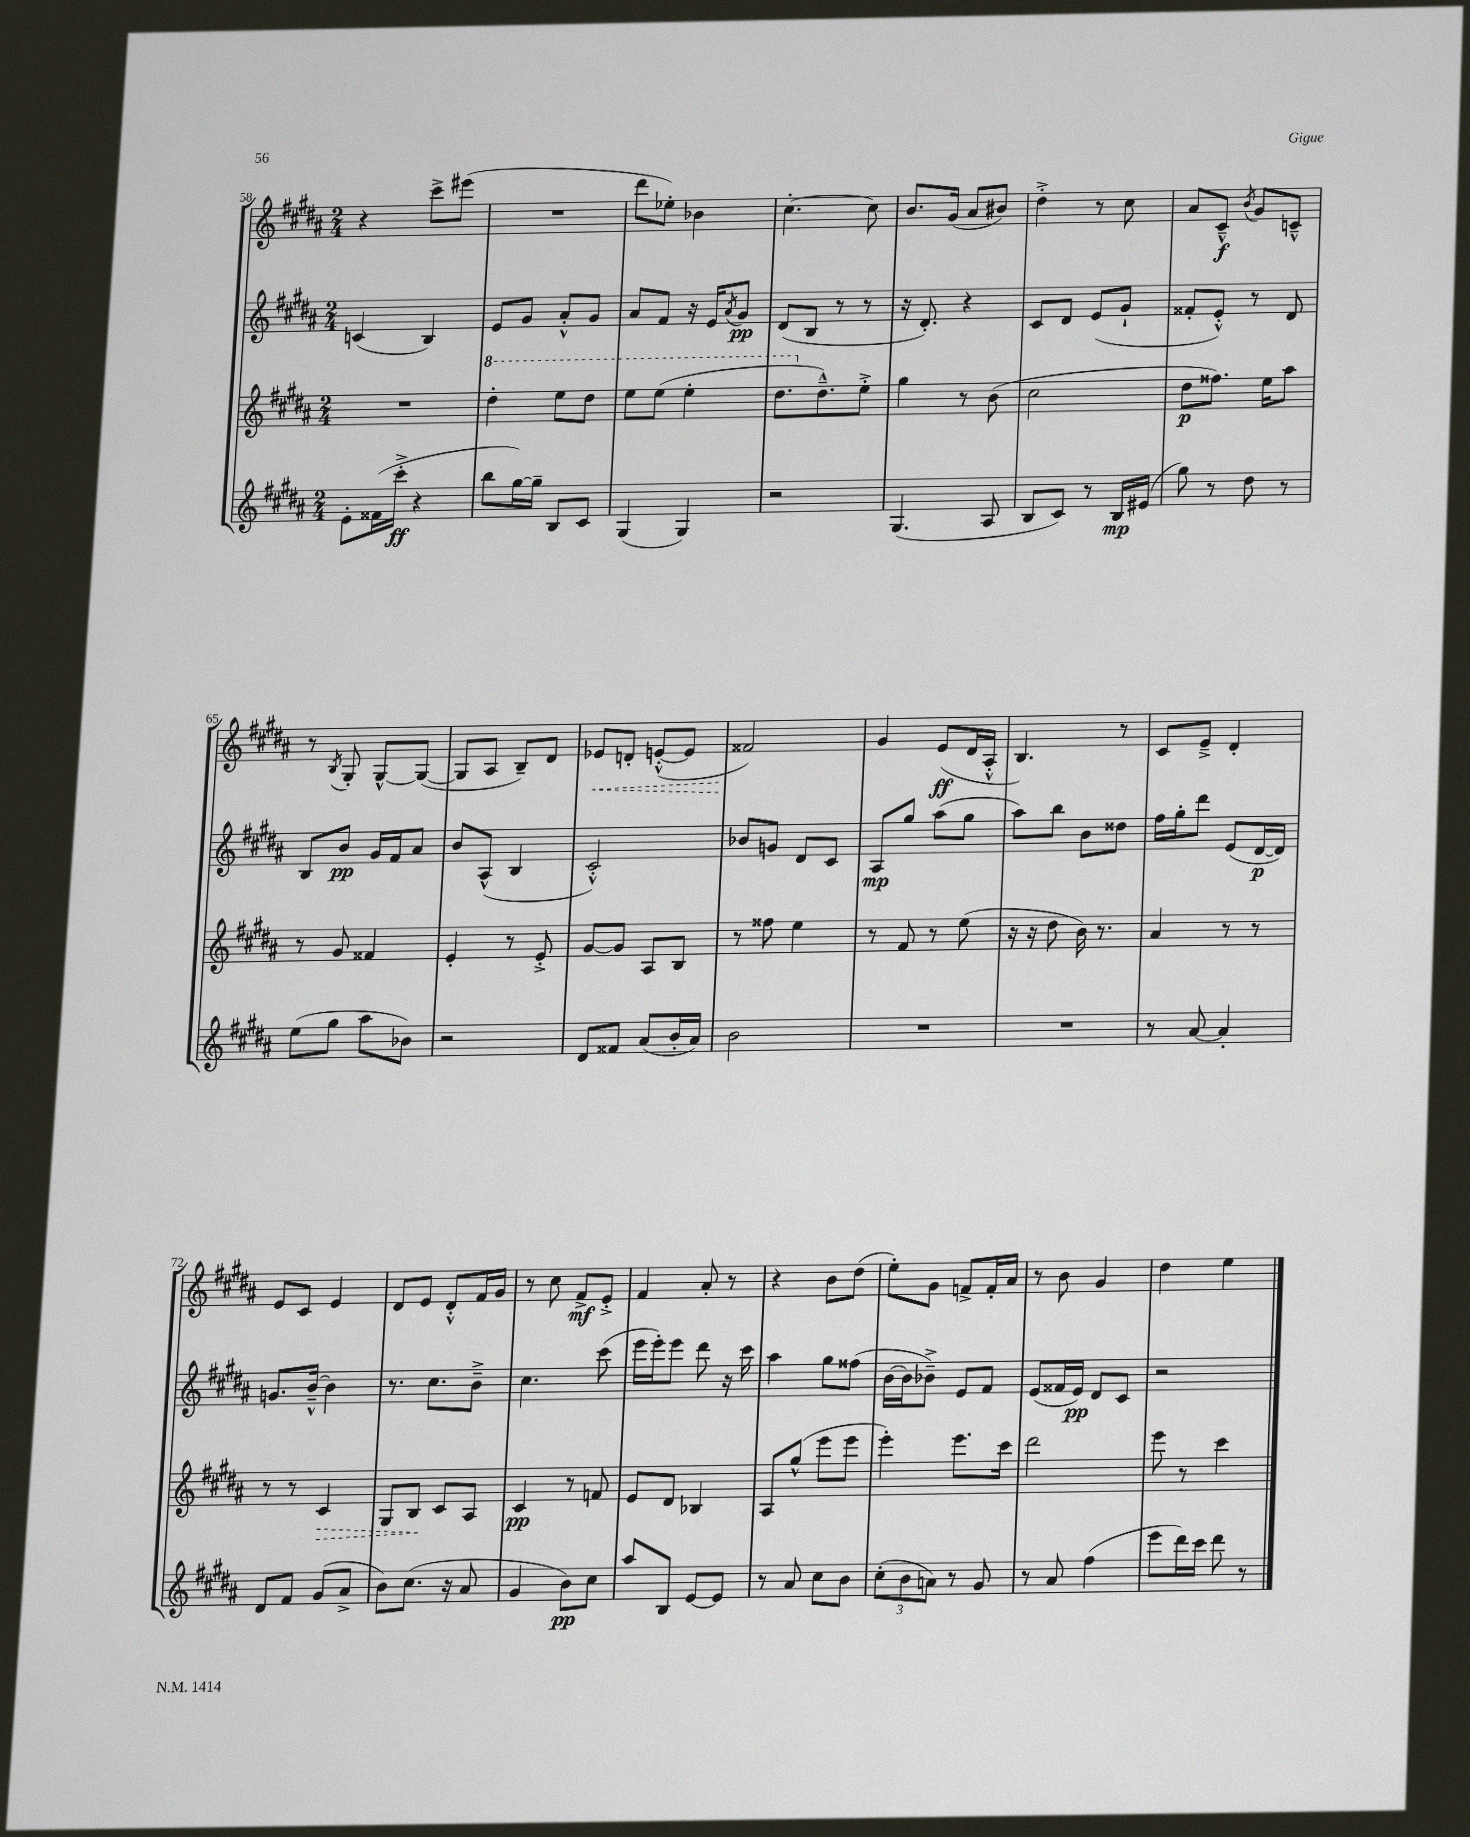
<<
\new StaffGroup <<
\new Staff = "s0" {
    \clef treble \key b \major \numericTimeSignature \time 2/4
    r4 cis'''8-> eis'''8( |
    R2 |
    dis'''8 ees''8-.) bes'4 |
    cis''4.~-. cis''8 |
    b'8. gis'16( ais'8 bis'8) |
    dis''4-.-> r8 cis''8 |
    ais'8 cis'8---^\f \acciaccatura { b'8 } gis'8 c'8---^ |
    r8 \acciaccatura { b8 } gis8-. gis8~-^ gis8~( |
    gis8 ais8 b8--) dis'8 |
    \once \override Hairpin.style = #'dashed-line ees'8\< d'8-. e'8~-.-^( e'8 |
    fisis'2\!) |
    gis'4 e'8\ff( dis'16 ais16-.-^ |
    b4.) r8 |
    cis'8 e'8---> dis'4-. |
    e'8 cis'8 e'4 |
    dis'8 e'8 dis'8-.-^ fis'16 gis'16 |
    r8 cis''8 fis'8->\mf e'8-.-> |
    fis'4 ais'8-. r8 |
    r4 b'8 dis''8( |
    e''8-.) gis'8 f'8-> f'16-. ais'16 |
    r8 b'8 gis'4 |
    dis''4 e''4 \bar "|." |
}
\new Staff = "s1" {
    \clef treble \key b \major \numericTimeSignature \time 2/4
    c'4( b4) |
    e'8 gis'8 ais'8-.-^ gis'8 |
    ais'8 fis'8 r16 e'16 \acciaccatura { ais'8 } gis'8\pp |
    dis'8( b8 r8 r8 |
    r16 dis'8.-.) r4 |
    cis'8 dis'8 e'8( gis'8-! |
    fisis'8-. e'8-.-^) r8 dis'8 |
    b8 b'8\pp gis'16 fis'16 ais'8 |
    b'8 ais8-^( b4 |
    cis'2-.-^) |
    bes'8 g'8 dis'8 cis'8 |
    ais8\mp gis''8 ais''8( gis''8 |
    ais''8) b''8 b'8 disis''8 |
    fis''16 gis''16-. dis'''8 e'8( dis'16~\p dis'16) |
    g'8. b'16~---^ b'4 |
    r8. cis''8. b'8---> |
    cis''4. cis'''8( |
    e'''16 e'''16-.) e'''8 dis'''8 r16 cis'''16 |
    ais''4 gis''8 fisis''8( |
    b'16~ b'16 bes'8--->) e'8 fis'8 |
    e'8( fisis'16 e'16\pp) dis'8 cis'8 |
    r2 \bar "|." |
}
\new Staff = "s2" {
    \clef treble \key b \major \numericTimeSignature \time 2/4
    R2 |
    \ottava #1 dis'''4-. e'''8 dis'''8 |
    e'''8 e'''8( e'''4-. |
    dis'''8. \ottava #0 dis''8.---^) e''8-.-> |
    gis''4 r8 b'8( |
    cis''2 |
    dis''8\p fisis''8.) e''16 ais''8 |
    r8 gis'8 fisis'4 |
    e'4-. r8 e'8-.-> |
    gis'8~ gis'8 ais8 b8 |
    r8 fisis''8 e''4 |
    r8 fis'8 r8 e''8( |
    r16 r16 dis''8 b'16) r8. |
    ais'4 r8 r8 |
    r8 r8 \once \override Hairpin.style = #'dashed-line cis'4\> |
    gis8 b8\! cis'8 ais8 |
    cis'4\pp r8 f'8 |
    e'8 dis'8 bes4 |
    ais8 gis''8-^( e'''8 e'''8 |
    e'''4-.) e'''8. cis'''16 |
    dis'''2 |
    e'''8 r8 cis'''4 \bar "|." |
}
\new Staff = "s3" {
    \clef treble \key b \major \numericTimeSignature \time 2/4
    e'8-. fisis'16( cis'''16-.->\ff r4 |
    b''8 gis''16~) gis''16-- b8 cis'8 |
    gis4( gis4) |
    r2 |
    gis4.( ais8 |
    b8 cis'8) r8 b16\mp eis'16( |
    gis''8) r8 dis''8 r8 |
    e''8( gis''8 ais''8 bes'8) |
    r2 |
    dis'8 fisis'8 ais'8( b'16-. ais'16) |
    b'2 |
    R2 |
    R2 |
    r8 ais'8~ ais'4-. |
    dis'8 fis'8 gis'8( ais'8-> |
    b'8) cis''8.( r16 ais'8 |
    gis'4 b'8\pp) cis''8 |
    ais''8 b8 e'8~ e'8 |
    r8 ais'8 cis''8 b'8 |
    \tuplet 3/2 { cis''8-.( b'8 a'8) } r8 gis'8 |
    r8 ais'8 fis''4( |
    e'''8 dis'''16) cis'''16 dis'''8 r8 \bar "|." |
}
>>
>>
\layout { \context { \Score currentBarNumber = #58 } }
